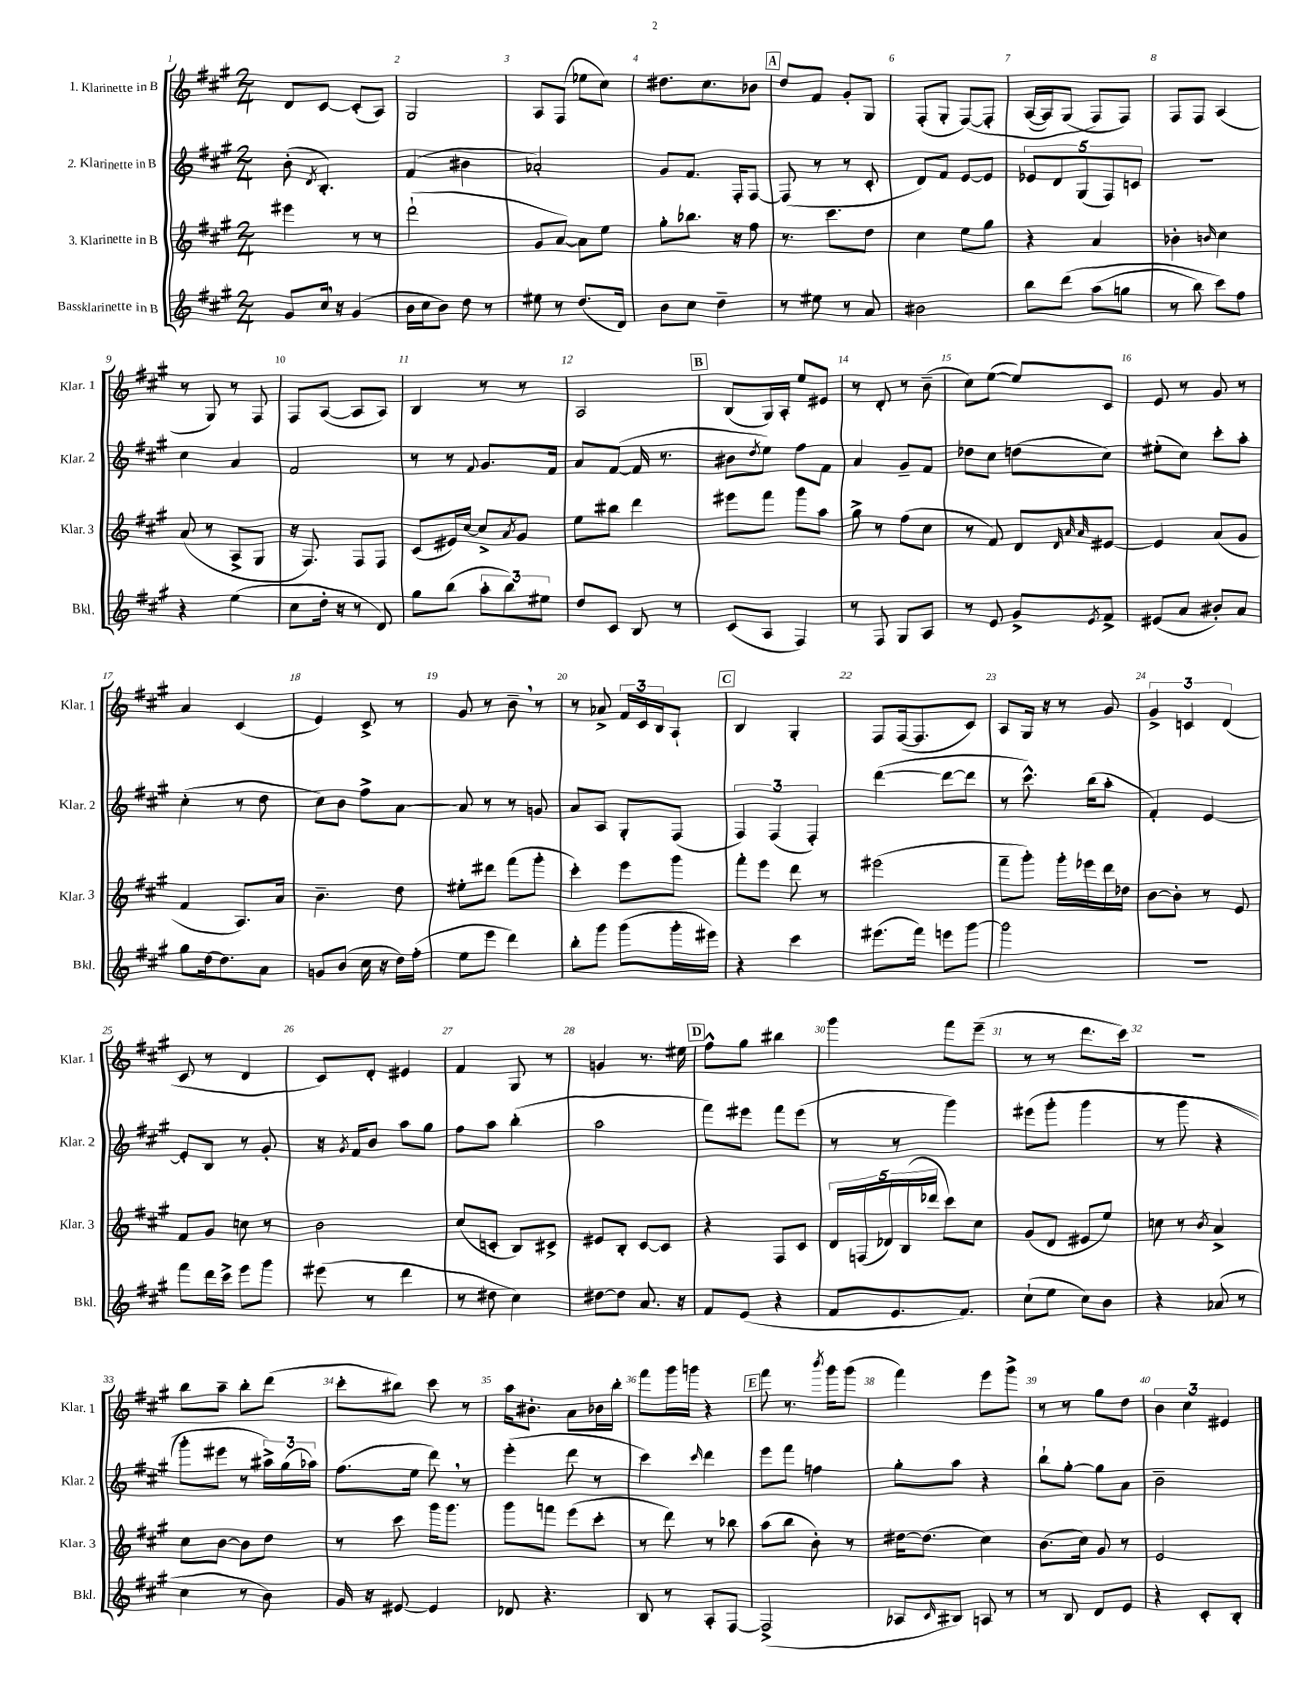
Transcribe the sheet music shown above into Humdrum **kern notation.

**kern	**kern	**kern	**kern
*staff4	*staff3	*staff2	*staff1
*clefG2	*clefG2	*clefG2	*clefG2
*k[f#c#g#]	*k[f#c#g#]	*k[f#c#g#]	*k[f#c#g#]
*M2/4	*M2/4	*M2/4	*M2/4
8g#/L	4eee#\	(8b'\	8d/L
.	.	8qd/	.
16cc#/Jk	.	4.B'/)	[8c#/J
16r	.	.	.
(4g#/	8r	.	(8c#'/]L
.	8r	.	8A/J)
=	=	=	=
16b\LL	(2ddd`\	(4f#/	2G#/
16cc#\J	.	.	.
8b\J)	.	.	.
8dd\	.	4b#\	.
8r	.	.	.
=	=	=	=
8ee#\	8g#/L	2a-'/)	8A/L
8r	[8a/J)	.	(8F#/J
(8.dd/L	8a\]L	.	8ee-\L
.	8ee\J	.	8cc#\J)
16d/Jk)	.	.	.
=	=	=	=
8b\L	8gg#'\L	8g#/L	8.dd#\L
8cc#\J	8.bb-\J	8.f#/J	.
.	.	.	8.cc#\
4dd~\	.	.	.
.	16r	16F#'/LK	.
.	8ff#\	[8F#/J	8b-\J
=	=	=	=
8r	8.r	(8F#/]	8dd/L
8ee#\	.	8r	8f#/J
.	8.ccc#\L	.	.
8r	.	8r	8g#'/L
8a/	8dd\J	8c#'/	8G#/J
=	=	=	=
2b#\	4cc#\	8d/L)	(8F#'/L
.	.	8f#/J	8G#'/J
.	8ee\L	[8e/L	&([8F#/L)
.	8gg#\J	8e/]J	8F#'/]J
=	=	=	=
8bb\L	4r	10e-/L	([16A/LL
.	.	.	16A/]J)
.	.	10d/	.
&(8ddd\J	.	.	(8G#/J
.	.	(10G#/	.
(8aa\L	4a/	.	8F#/L&)
.	.	10F#/)	.
8gg\J	.	.	8F#/J)
.	.	10c/J	.
=	=	=	=
8r	4b-'\	2r	8F#/L
8bb\)	.	.	8F#/J
.	16qqb/	.	.
8ccc#\L&)	4cc#\	.	(4A/
8ff#\J	.	.	.
=	=	=	=
4r	(8a/	4cc#\	8r
.	8r	.	8G#/)
(4ee\	8A^/L	4a/	8r
.	8G#/J	.	8F#/
=	=	=	=
8cc#\L	16r	2f#/	8F#/L
.	8.F#/)	.	.
16dd'\Jk	.	.	([8A/J
16r	.	.	.
8r	8F#/L	.	8A/]L
8d/)	8F#/J	.	8A/J)
=	=	=	=
8gg#\L	(8c#/L	8r	4B/
(8bb\J	16e#/L)	8r	.
.	[16cc#/JJ	.	.
.	.	8qqf#/	.
12aa'\L	8cc#^/]L	8.g#/L	8r
12bb\)	.	.	.
.	8qa/	.	.
.	8g#/J	.	8r
12ee#\J	.	.	.
.	.	16f#/Jk	.
=	=	=	=
8dd/L	8ee\L	8a/L	2A/
8c#/J	8bb#\J	([8f#/J	.
8B/	4ddd\	16f#/]	.
.	.	8.r	.
8r	.	.	.
=	=	=	=
(8c#/L	8eee#\L	8b#\L	(8B/L
.	.	8qdd/	.
8A/J	8fff#\J	8ee\J)	16G#/L)
.	.	.	16A'/JJ
4F#/)	8ggg#\L	8ff#\L	8ee/L
.	8aa\J	8f#\J	8e#/J
=	=	=	=
8r	8gg#^\	4a/	8r
8F#/	8r	.	8d'/
8G#/L	(8ff#\L	8g#~/L	8r
8A/J	8cc#\J	8f#/J	(8b~\
=	=	=	=
8r	8r	8dd-\L	8cc#\L)
8e/	8f#/)	8cc#\J	([8ee\J
8g#^/L	8d/L	(8dd\L	8ee/]L)
.	32qqd/	.	.
.	32qqa/	.	.
8qe/	32qqa/	.	.
8f#^/J	[8e#/J	8cc#\J)	8c#/J
=	=	=	=
(8e#/L	4e#/]	(8ee#'\L	8e/
8a/J	.	8cc#\J)	8r
8b#'/L)	(8a/L	8ccc#'\L	8g#/
8a/J	8g#/J	8aa'\J	8r
=	=	=	=
8gg#\L	4f#/	(4cc#'\	4a/
[16dd\k	.	.	.
8.dd\]	.	.	.
.	8.A/L)	8r	(4c#/
8a\J	.	8dd\	.
.	16a/Jk	.	.
=	=	=	=
8g/L	4.b~\	8cc#\L)	4e/)
(8b/J	.	8b\J	.
16cc#\	.	8ff#^\L	8c#^/
16r	.	.	.
16dd\LL)	8dd\	[8a\J	8r
(16ff#'\JJ	.	.	.
=	=	=	=
8ee\L	8ee#'\L	8a/]	8g#/
8eee\J	8ddd#\J	8r	8r
4ddd\)	(8fff#\L	8r	8b~\
.	8ggg#'\J	8g/	8r
=	=	=	=
8bb'\L	4ccc#'\)	8a/L	8r
8ggg#\J	.	8A/J	8a-^/
(8ggg#\L	8eee\L	8G#'/L	24f#/LL
.	.	.	24c#/
.	.	.	24B/J
16ggg#'\L	8ggg#\J	(8F#/J	8A`/J
16eee#\JJ)	.	.	.
=	=	=	=
4r	8fff#'\L	6F#/)	4B/
.	8eee\J	.	.
.	.	(6F#/	.
4ccc#\	8ddd\	.	4G#'/
.	.	6F#'/)	.
.	8r	.	.
=	=	=	=
(8.eee#\L	(2eee#\	([4ddd\	8F#/L
.	.	.	([16F#/k
16fff#\Jk)	.	.	8.F#/]
8eee\L	.	8ddd\_L	.
[8ggg#\J	.	8ddd\]J	8c#/J)
=	=	=	=
2ggg#\]	8fff#~\L	8r	8A/L
.	8ggg#'\J)	8.ccc#^^\)	16G#/Jk
.	.	.	16r
.	16ggg#'\LL	.	8r
.	16eee-\	(16bb\LK	.
.	16ddd\	8aa'\J	8g#/
.	16dd-\JJ	.	.
=	=	=	=
2r	[8b\L	4f#'/)	6g#^/
.	8b'\]J	.	.
.	.	.	6c/
.	8r	[4e/	.
.	.	.	(6d/
.	8e/	.	.
=	=	=	=
8fff#\L	8f#/L	8e'/]L	8c#/
16ddd\L	8g#/J	8B/J	8r
16ccc#^\JJ	.	.	.
8eee\L	8cc\	8r	4d/
8ggg#\J	8r	8g#'/	.
=	=	=	=
(8eee#\	2b\	16r	8c#/L)
.	.	8qg#/	.
.	.	16f#/LK	.
8r	.	8b/J	8d'/J
4ddd\	.	8aa\L	4e#/
.	.	8gg#\J	.
=	=	=	=
8r	(8cc#/L	8ff#\L	4f#/
8dd#\	8c'/J	8aa\J	.
4cc#\)	8B/L)	(4bb'\	8G#/
.	8c#^/J	.	8r
=	=	=	=
[8dd#\L	8e#/L	2aa\	4g/
8dd#\]J	8B'/J	.	.
8.a/	[8c#/L	.	8.r
.	8c#/]J	.	.
16r	.	.	16ee#\
=	=	=	=
8f#/L	4r	8fff#\L)	8ff#^^\L
(8e/J	.	8eee#\J	8gg#\J
4r	8F#/L	8fff#\L	4bb#\
.	8c#/J	(8eee#\J	.
=	=	=	=
8f#/L	20d/LL	8r	4ggg#\
.	(20F/	.	.
.	20d-/)	.	.
8.e/	.	8r	.
.	(20B/	.	.
.	20ddd-/JJ	.	.
.	8ccc#\L)	4ggg#\)	8fff#\L
8.f#/J)	.	.	.
.	8cc#\J	.	(8eee~\J
=	=	=	=
(8cc#`\L	(8g#/L	&(8eee#\L	8r
8ee\J	8d/J	(8ggg#'\J	8r
8cc#\L)	8e#/L	4ggg#\	8.ddd\L
8b\J	8ee/J)	.	.
.	.	.	16ccc#\Jk)
=	=	=	=
4r	8cc\	8r	2r
.	8r	8ggg#\	.
.	8qb/	.	.
(8a-/	4a^/	4r	.
8r	.	.	.
=	=	=	=
4cc#\	8cc#\L	8ggg#'\L)	8bb\L
.	[8b\J	8eee#\J	8aa~\J
8r	8b\]L	8r	8bb'\L
8b\)	8dd\J	24aa#^\LL&)	(8ddd\J
.	.	(24gg#\	.
.	.	24aa-\JJ)	.
=	=	=	=
16g#/	8r	(8.ff#\L	8ccc#'\L
16r	.	.	.
[8e#/	8ccc#\	.	8bb#\J)
.	.	16ee\Jk	.
4e#/]	16ggg#\LK	8ddd\)	8ccc#\
.	8.ggg#\J	.	.
.	.	8r	8r
=	=	=	=
8d-/	8ggg#\L	(4eee'\	16aa\LK
.	.	.	8.b#'\J
4.r	8fff\J	.	.
.	(8eee\L	8ddd\	8a\L
.	8ccc#'\J	8r	16b-\L
.	.	.	16bb'\JJ
=	=	=	=
8B/	8r	4ccc#\)	8fff#\L
8r	8ddd\)	.	16ggg#\L
.	.	.	16ggg\JJ
.	.	16qqccc#/	.
8A'/L	8r	4ddd\	4r
[8F#/J	8bb-\	.	.
=	=	=	=
(2F#^/]	(8aa\L	8eee\L	8fff#\
.	8bb\J	8fff#\J	8.r
.	8b'\)	4ff\	.
.	.	.	8qbbb/
.	.	.	16ggg#\LK
.	8r	.	(8ggg#\J
=	=	=	=
8A-/L	[16dd#\LK	8gg#'\L	4fff#\)
.	(8.dd#\]J	.	.
16qqc#/	.	.	.
8B#/J)	.	8aa\J	.
8A/	4cc#\)	4r	8eee\L
8r	.	.	8ggg#^\J
=	=	=	=
8r	(8.b\L	8bb`\L	8r
8B/	.	[8gg#'\J	8r
.	16cc#\Jk)	.	.
8d/L	8g#/	8gg#\]L	8gg#\L
8e/J	8r	8a\J	8dd\J
=	=	=	=
4r	2e/	2b~\	6b\
.	.	.	6cc#\
8c#'/L	.	.	.
.	.	.	6e#/
8B'/J	.	.	.
==	==	==	==
*-	*-	*-	*-
